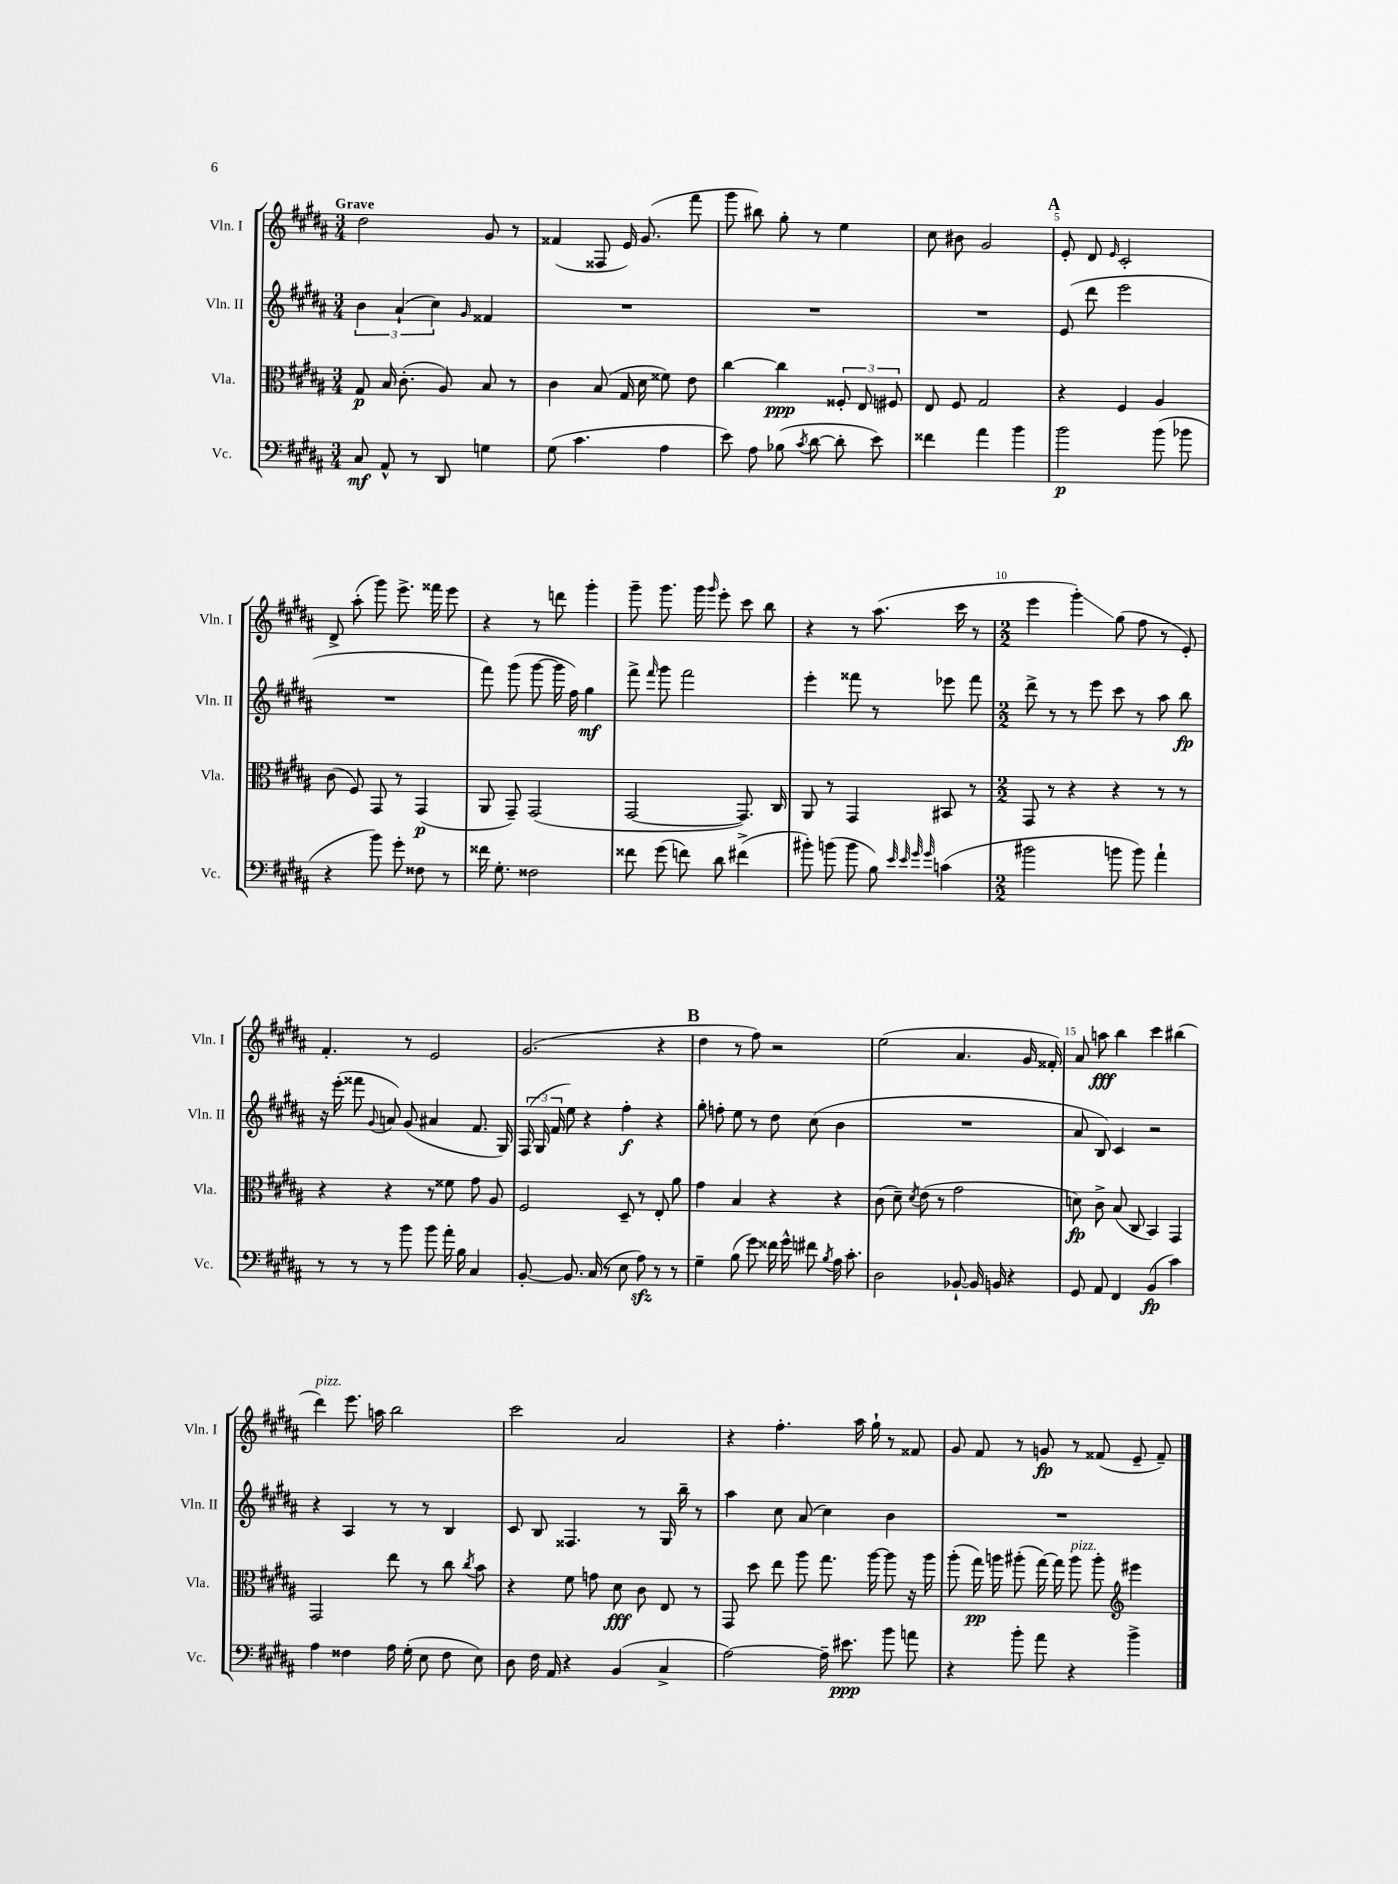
<<
\new StaffGroup <<
\new Staff = "s0" \with { instrumentName = "Vln. I" shortInstrumentName = "Vln. I" } {
    \clef treble \key b \major \numericTimeSignature \time 3/4 \tempo "Grave"
    \autoBeamOff dis''2 gis'8 r8 |
    fisis'4( fisis8 e'16) gis'8.( fis'''8 |
    gis'''8 bis''8) gis''8-. r8 e''4 |
    cis''8 bis'8 gis'2 |
    \mark \markup { \bold "A" } e'8-. dis'8 \grace { e'16 } cis'2-. |
    dis'8-> ais''8-.( gis'''8) e'''8.-> fisis'''16 e'''8 |
    r4 r8 d'''8 gis'''4-. |
    gis'''8-- gis'''8. gis'''16 \grace { gis'''16 } e'''8-. cis'''8 b''8 |
    r4 r8 ais''8.( cis'''16 r8 |
    \numericTimeSignature \time 2/2 e'''4 gis'''4-.\glissando) gis''8( fis''8 r8 e'8-.) |
    fis'4.-. r8 e'2 |
    gis'2.( r4 |
    \mark \markup { \bold "B" } dis''4 r8 fis''8) r2 |
    e''2( ais'4. gis'16 fisis'16-.) |
    ais'8 a''8\fff b''4 cis'''4 bis''4( |
    dis'''4^\markup { \italic "pizz." }) e'''8. a''16 b''2 |
    cis'''2 ais'2 |
    r4 fis''4.-. ais''16 gis''16-! r8 fisis'8 |
    gis'8 fis'8 r8 g'8\fp r8 fisis'8( e'8-- fisis'8--) \bar "|." |
}
\new Staff = "s1" \with { instrumentName = "Vln. II" shortInstrumentName = "Vln. II" } {
    \clef treble \key b \major \numericTimeSignature \time 3/4
    \autoBeamOff \tuplet 3/2 { b'4 ais'4-!( cis''4) } \grace { gis'16 } fisis'4 |
    R2. |
    R2. |
    R2. |
    \mark \markup { \bold "A" } e'8( dis'''8 e'''2 |
    R2. |
    fis'''8) gis'''8( gis'''8~ gis'''16 fis''16) gis''4\mf |
    fis'''8-> \grace { fis'''16 } gis'''8 fis'''2 |
    e'''4-. fisis'''8 r8 ees'''8 fisis'''8 |
    \numericTimeSignature \time 2/2 dis'''8-> r8 r8 e'''8 cis'''8 r8 ais''8 b''8\fp |
    r16 e'''16-.( fisis'''8 \appoggiatura { gis'8 } a'8) gis'8( ais'4 fis'8. gis16) |
    \tuplet 3/2 { fis16( gis16 fis'16 } e''8) r4 fis''4-.\f r4 |
    \mark \markup { \bold "B" } gis''8-. f''8-. e''8 r8 dis''8 cis''8( b'4 |
    R1 |
    ais'8 b8) cis'4 r2 |
    r4 ais4 r8 r8 b4 |
    cis'8 b8 fisis4. r8 gis16 b''16-- r8 |
    ais''4 cis''8 ais'8( cis''4) b'4 |
    R1 \bar "|." |
}
\new Staff = "s2" \with { instrumentName = "Vla." shortInstrumentName = "Vla." } {
    \clef alto \key b \major \numericTimeSignature \time 3/4
    \autoBeamOff gis8\p b16 cis'8.-.( ais8) b8 r8 |
    cis'4 b8( gis16 dis'16 fisis'8) e'8 |
    cis''4~ cis''4\ppp \tuplet 3/2 { fisis8-. e8 fis8 } |
    e8 fis8 gis2 |
    \mark \markup { \bold "A" } r4 fis4 ais4 |
    cis'8( fis8) gis,8 r8 gis,4\p( |
    ais,8 gis,8--) gis,2( |
    gis,2~ gis,8.) cis16 |
    ais,8 r8 gis,4 bis,8 r8 |
    \numericTimeSignature \time 2/2 gis,8 r8 r4 r4 r8 r8 |
    r4 r4 r8 fisis'8 gis'8 ais8 |
    fis2 dis8-- r8 e8-. ais'8 |
    \mark \markup { \bold "B" } gis'4 b4 r4 r4 |
    cis'8( dis'8--) \acciaccatura { dis'8 } e'8( r8 gis'2 |
    d'8\fp) cis'8-> b8( cis8 b,4) gis,4 |
    gis,2 e''8 r8 cis''8 \acciaccatura { cis''8 } b'8 |
    r4 fis'8 g'8 dis'8\fff cis'8 e8 r8 |
    gis,8 dis''8 e''8 ais''8 gis''8. ais''16~ ais''8 r16 ais''16 |
    ais''8-.( gis''16\pp) a''16 ais''8-.( gis''16~) gis''16 ais''8^\markup { \italic "pizz." } ais''8-. \clef treble eis'''4 \bar "|." |
}
\new Staff = "s3" \with { instrumentName = "Vc." shortInstrumentName = "Vc." } {
    \clef bass \key b \major \numericTimeSignature \time 3/4
    \autoBeamOff cis8\mf ais,8-^ r8 dis,8 g4 |
    gis8( cis'4. ais4 |
    e'8) ais8 bes8( \acciaccatura { cis'8 } dis'8~ dis'8-. e'8) |
    fisis'4 ais'4 b'4 |
    \mark \markup { \bold "A" } b'2\p b'8( bes'8 |
    r4 b'8) gis'8-. fisis8 r8 |
    fisis'16 gis8.-. fisis2 |
    fisis'8 gis'8( f'8) dis'8 fis'4->( |
    bis'8-.) b'8( b'8 b8) \grace { e'32 e'32 gis'32 gis'32 } c'4( |
    \numericTimeSignature \time 2/2 bis'2 b'8 b'8) ais'4-! |
    r8 r8 r8 b'8 b'8 ais'16-. b16 cis4 |
    b,8~-. b,8. cis16( r8 e8 ais8\sfz) r8 r8 |
    \mark \markup { \bold "B" } gis4-- b8( gis'8) fisis'16 gis'16-^ fis'8 \acciaccatura { b8 } ais16 cis'8.-. |
    dis2 bes,8~-! bes,16 b,16 r4 |
    gis,8 ais,8 fis,4 b,4\fp( cis'4) |
    ais4 fisis4 ais16 gis16-.( e8 fisis8 e8) |
    dis8 fis16 ais,16 r4 b,4( cis4-> |
    ais2~) ais16-- eis'8.\ppp b'8 a'8 |
    r4 b'8-. ais'8 r4 b'4-> \bar "|." |
}
>>
>>
\layout { \context { \Score \override BarNumber.break-visibility = ##(#f #t #t) barNumberVisibility = #(every-nth-bar-number-visible 5) } }
